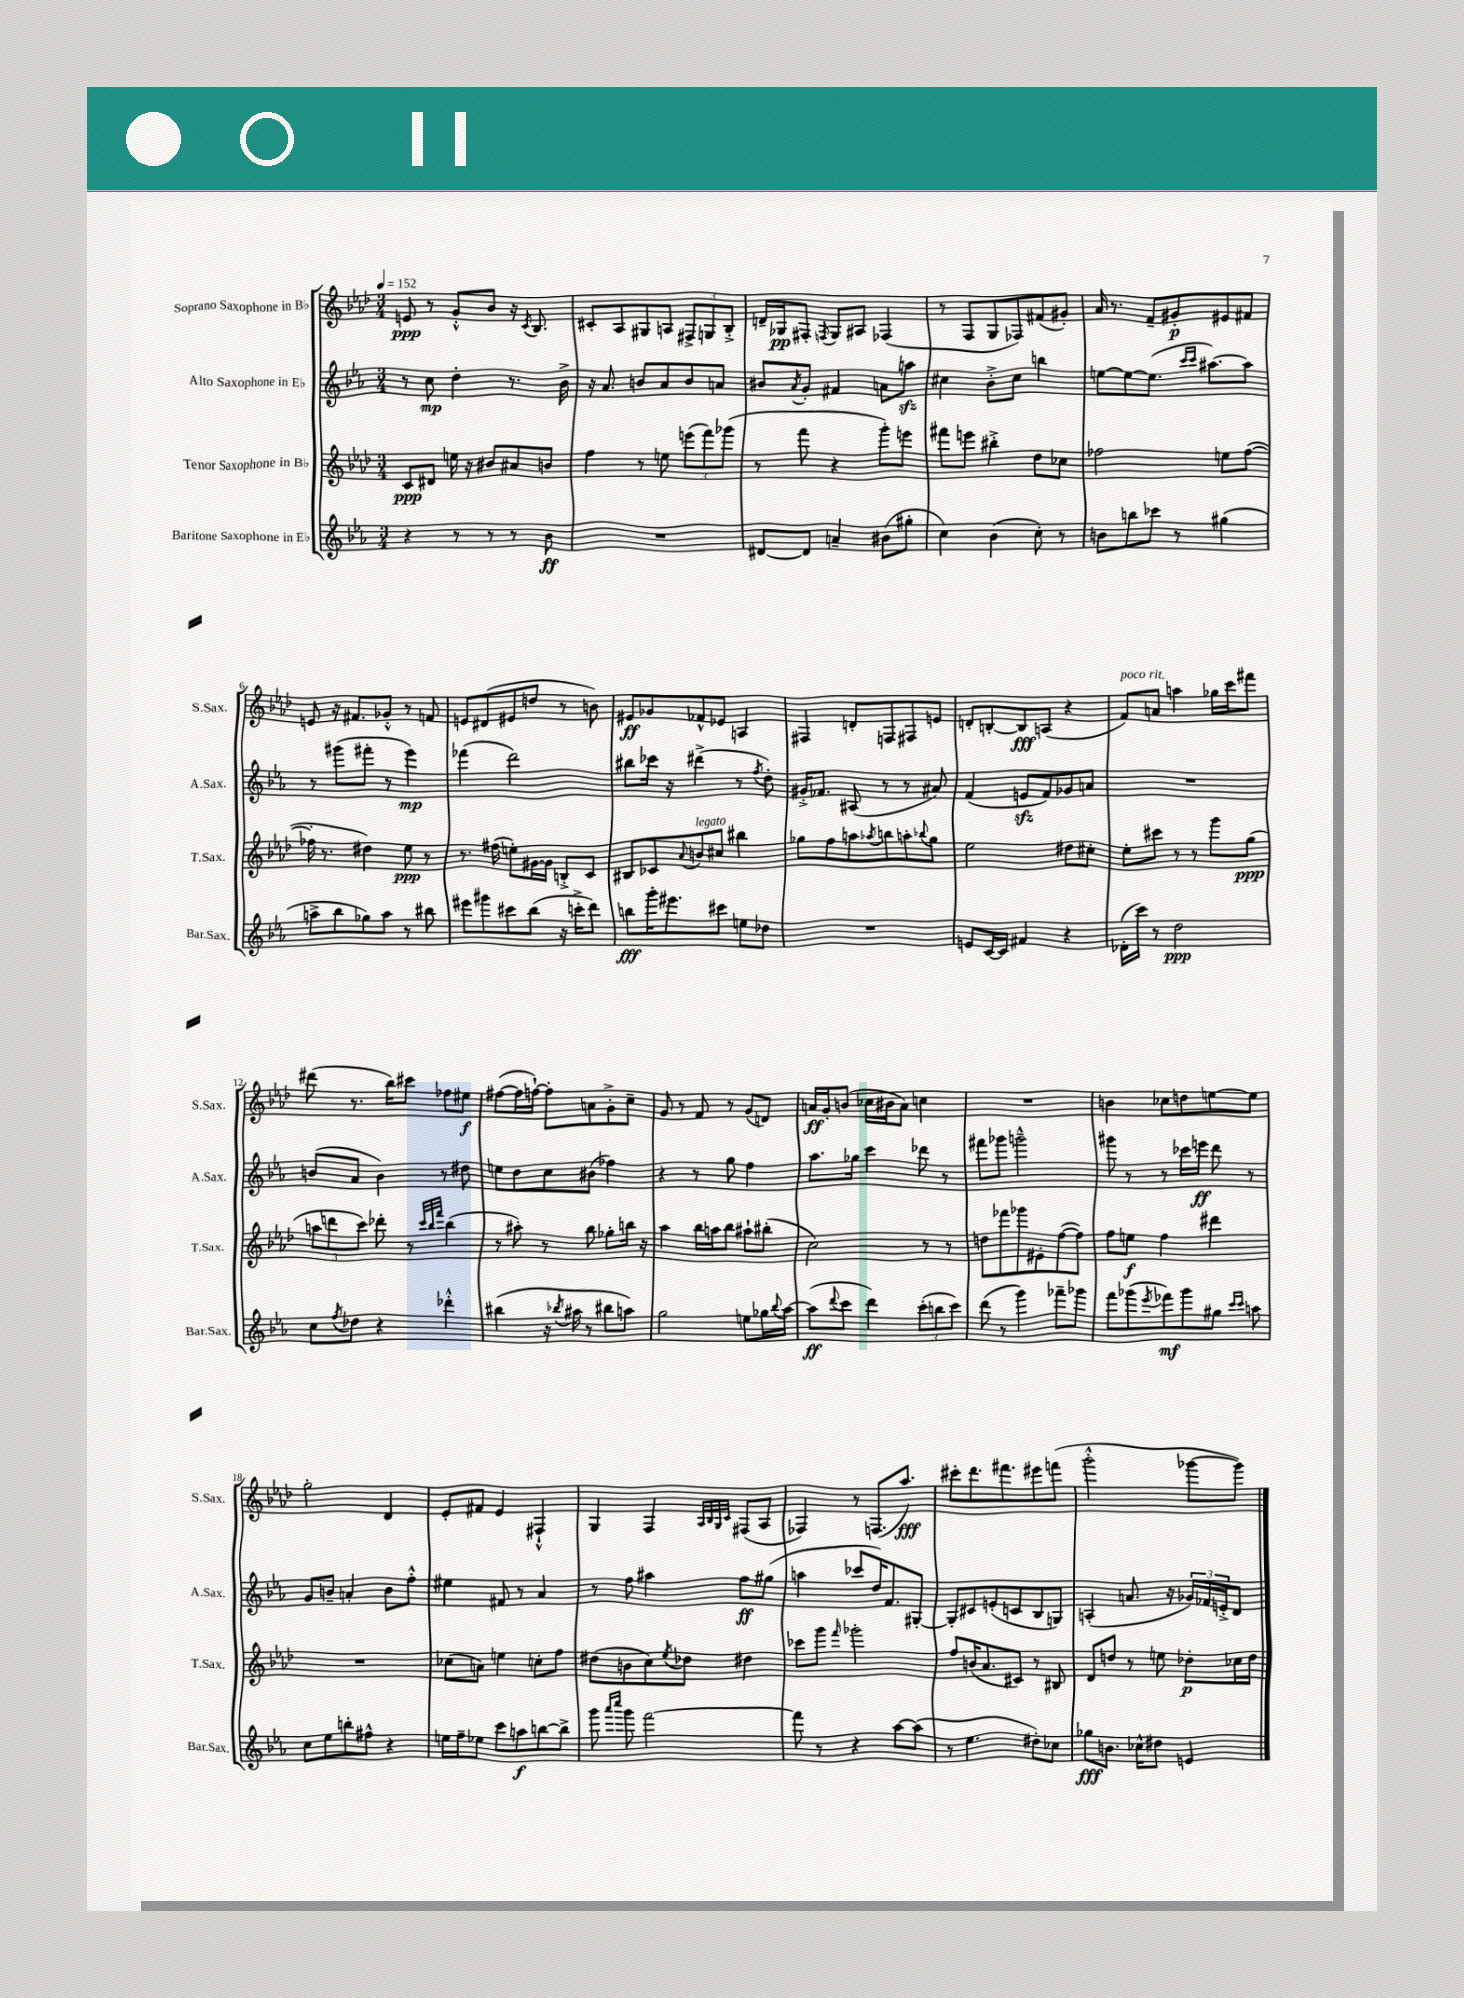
<<
\new StaffGroup <<
\new Staff = "s0" \with { instrumentName = "Soprano Saxophone in Bb" shortInstrumentName = "S.Sax." } {
    \clef treble \key aes \major \numericTimeSignature \time 3/4 \tempo 4 = 152
    e'8\ppp r8 g'8-.-^ bes'8 r16 \acciaccatura { c'8 } bes8. |
    cis'8-. aes8 gis8 a8 \tuplet 3/2 { fis8-> g8 bes8-.-> } |
    d'16-- ges16\pp fis8-. \acciaccatura { f8 } ges8 ais8 fes4( |
    r8 f8 g8 fes8) fis'8( gis'8-.) |
    aes'16 r8. f'8-- gis'8-.\p eis'8 fis'8 |
    e'8 r16 fis'8. ges'8-.-^ r8 f'8 |
    e'8 dis'8( eis'8 d''8 r8 b'8) |
    eis'8\ff ges'8 fes'8-^ ees'8 a4 |
    fis4 d'8-. f8 fis8 e'8 |
    d'8-. b8~-. b8\fff a8( r4 |
    f'8^\markup { \italic "poco rit." }) a'8 a''4 ges''16 c'''16 fis'''8 |
    dis'''8( r8. bes''16) cis'''8 fes''8 eis''8\f |
    fis''8~( fis''16 f''16~-!) f''8-. a'8 g'8-.-> c''8-- |
    g'8 r8 f'8 r8 g'8( d'8) |
    a'16\ff g'16-. b'8( ces''16 bis'16 a'8) c''4 |
    R2. |
    b'4 ces''8 d''8 e''8~ e''8 |
    g''2-. des'4 |
    ees'8-. fis'8 ees'4 fis4-!-^ |
    g4 f4 \grace { aes32 bes32 g32 c'32 } fis8( aes8 |
    fes4) r8 f8.( aes''8.\fff) |
    cis'''8-. des'''8. fis'''8. eis'''8 f'''8( |
    g'''2-.-^ ges'''8~ ges'''8) \bar "|." |
}
\new Staff = "s1" \with { instrumentName = "Alto Saxophone in Eb" shortInstrumentName = "A.Sax." } {
    \clef treble \key ees \major \numericTimeSignature \time 3/4
    r8 c''8\mp d''4-. r8. bes'16-> |
    r16 aes'8. b'8 aes'8 b'8 a'8 |
    bis'8 \acciaccatura { aes'8 } g'8-. fis'4 a'8 a''8\sfz |
    cis''4 bes'8-.-> cis''8 b''4 |
    e''8~ e''8~ e''8.( \grace { c'''16 c'''16 } ais''8.~) ais''8 |
    r8 gis'''8( fis'''8-. r8 ees'''4\mp) |
    fes'''4( d'''2) |
    bis''8 ces'''16 r16 dis'''4->( r8 \acciaccatura { f''8 } d''8-.) |
    gis'16-.-> fes'8. ais8( r8 r8 ais'8) |
    f'4( e'8\sfz f'8) ges'8 a'8 |
    R2. |
    b'8( aes'8 b'4) r8 dis''8 |
    e''8 d''8 c''8 bis'8( fes''4) |
    r4 r8 g''8 f''4 |
    aes''8. ges''16 c'''4 des'''8 r8 |
    fis'''8 ges'''8 g'''2---^ |
    gis'''8 r8 r8 ces'''16 e'''16\ff d'''8 r8 |
    g'8 b'8-- a'4-. b'8 f''8-.-^ |
    eis''4 fis'8 r8 aes'4 |
    r8 f''8 ais''4 f''8\ff gis''8( |
    a''4 ces'''8 d''16) f'8. gis8~-. |
    gis8-. cis'8 e'8-.( c'8 bes8 g8) |
    a4-.( a'8. r16 \tuplet 3/2 { ges'16) fes'16 e'16-.-> } d'8 \bar "|." |
}
\new Staff = "s2" \with { instrumentName = "Tenor Saxophone in Bb" shortInstrumentName = "T.Sax." } {
    \clef treble \key aes \major \numericTimeSignature \time 3/4
    c'8\ppp dis'8 e''16 r16 bis'8 ais'8 b'8 |
    f''4 r8 e''8 \tuplet 3/2 { e'''8( f'''8) ges'''8( } |
    r8 f'''8 r4 g'''8-.) e'''8 |
    fis'''8 e'''8 bis''4-.-> des''8 ces''8 |
    fes''2 e''8 fes''8~( |
    fes''16-. r8. dis''4) ees''8\ppp r8 |
    r8. fis''16( e''8-.) gis'16~ gis'16 b8-.-> c'8 |
    bis8 ces'8 \appoggiatura { aes'8 } b'8^\markup { \italic "legato" } cis''8 bis''4 |
    ges''8 f''8 a''8 \acciaccatura { aes''8 } b''8 a''8-. \appoggiatura { bes''8 } ges''8 |
    ees''2 dis''8 cis''8-. |
    ees''8-. cis'''8 r8 r8 g'''8 g''8\ppp( |
    \tuplet 3/2 { a''8 d'''8 c'''8) } des'''8-. r8 \grace { c'''32 bes''32 f'''32 } bes''4( |
    r8 ais''8-.) r8 bes''8 ges''8-. b''16 r16 |
    aes''4 bes''16 a''16 bes''8 ais''8-! bis''8-.( |
    c''2) r8 r8 |
    d''8 fes'''8 ges'''8 eis'8-. f''8~( f''8) |
    f''8 e''8\f f''4 dis'''4 |
    R2. |
    ces''8( a'8) e''4 c''8-. f''8 |
    dis''8( b'8 c''8) \acciaccatura { ees''8 } des''8 dis''4 |
    ces'''8 g'''8 \grace { f'''16 } ges'''2-. |
    f''8 b'16( aes'8. cis'8) r8 bis8 |
    des'8 d''8 r8 e''8 des''8-.\p ces''16 des''16 \bar "|." |
}
\new Staff = "s3" \with { instrumentName = "Baritone Saxophone in Eb" shortInstrumentName = "Bar.Sax." } {
    \clef treble \key ees \major \numericTimeSignature \time 3/4
    r4 r8 r8 r8 bes'8\ff |
    R2. |
    dis'8~ dis'8 a'4-- bis'8( gis''8-. |
    c''4) bes'4( c''8-.) r8 |
    b'8 b''8 ces'''8 r8 gis''4( |
    a''8-> bes''8 ges''8) a''8 r8 bis''8 |
    eis'''8 gis'''8 cis'''8 bes''8( r16 c'''16-.-> d'''8) |
    b''8\fff g'''16-. eis'''8. cis'''8 e''8 des''8 |
    R2. |
    e'8 c'16~ c'16 fis'4 r4 |
    des'16-.( c'''16) r8 d''2\ppp |
    c''8 \acciaccatura { f''8 } des''8 r4 des'''4-.-^ |
    bis''4( r16 \acciaccatura { bes''8 } ais''16 r8 bis''8 a''8) |
    g''2 e''8 ges''16 \appoggiatura { bes''8 } aes''16~ |
    aes''8\ff( \appoggiatura { d'''8 } c'''8 d'''4) \tuplet 3/2 { c'''8-.( b''8 c'''8) } |
    d'''8( r8 g'''4) fes'''8-- ges'''8 |
    f'''8 ges'''8( \acciaccatura { ees'''8 } fes'''8\mf) ges'''8 gis''8 \grace { c'''16 c'''16 } a''8 |
    c''8 ees''8 b''8-. fis''8-^ r4 |
    e''16 f''16-- ees''8 c'''8 a''8\f b''8~ b''8-> |
    g'''8 \grace { aes'''16 c''''16 } g'''8 f'''2~ |
    f'''8 r8 r4 aes''8~ aes''8( |
    r8 ees''4. dis''8-.) ces''8 |
    ges''8\fff b'8. ces''16-^ dis''8 e'4 \bar "|." |
}
>>
>>
